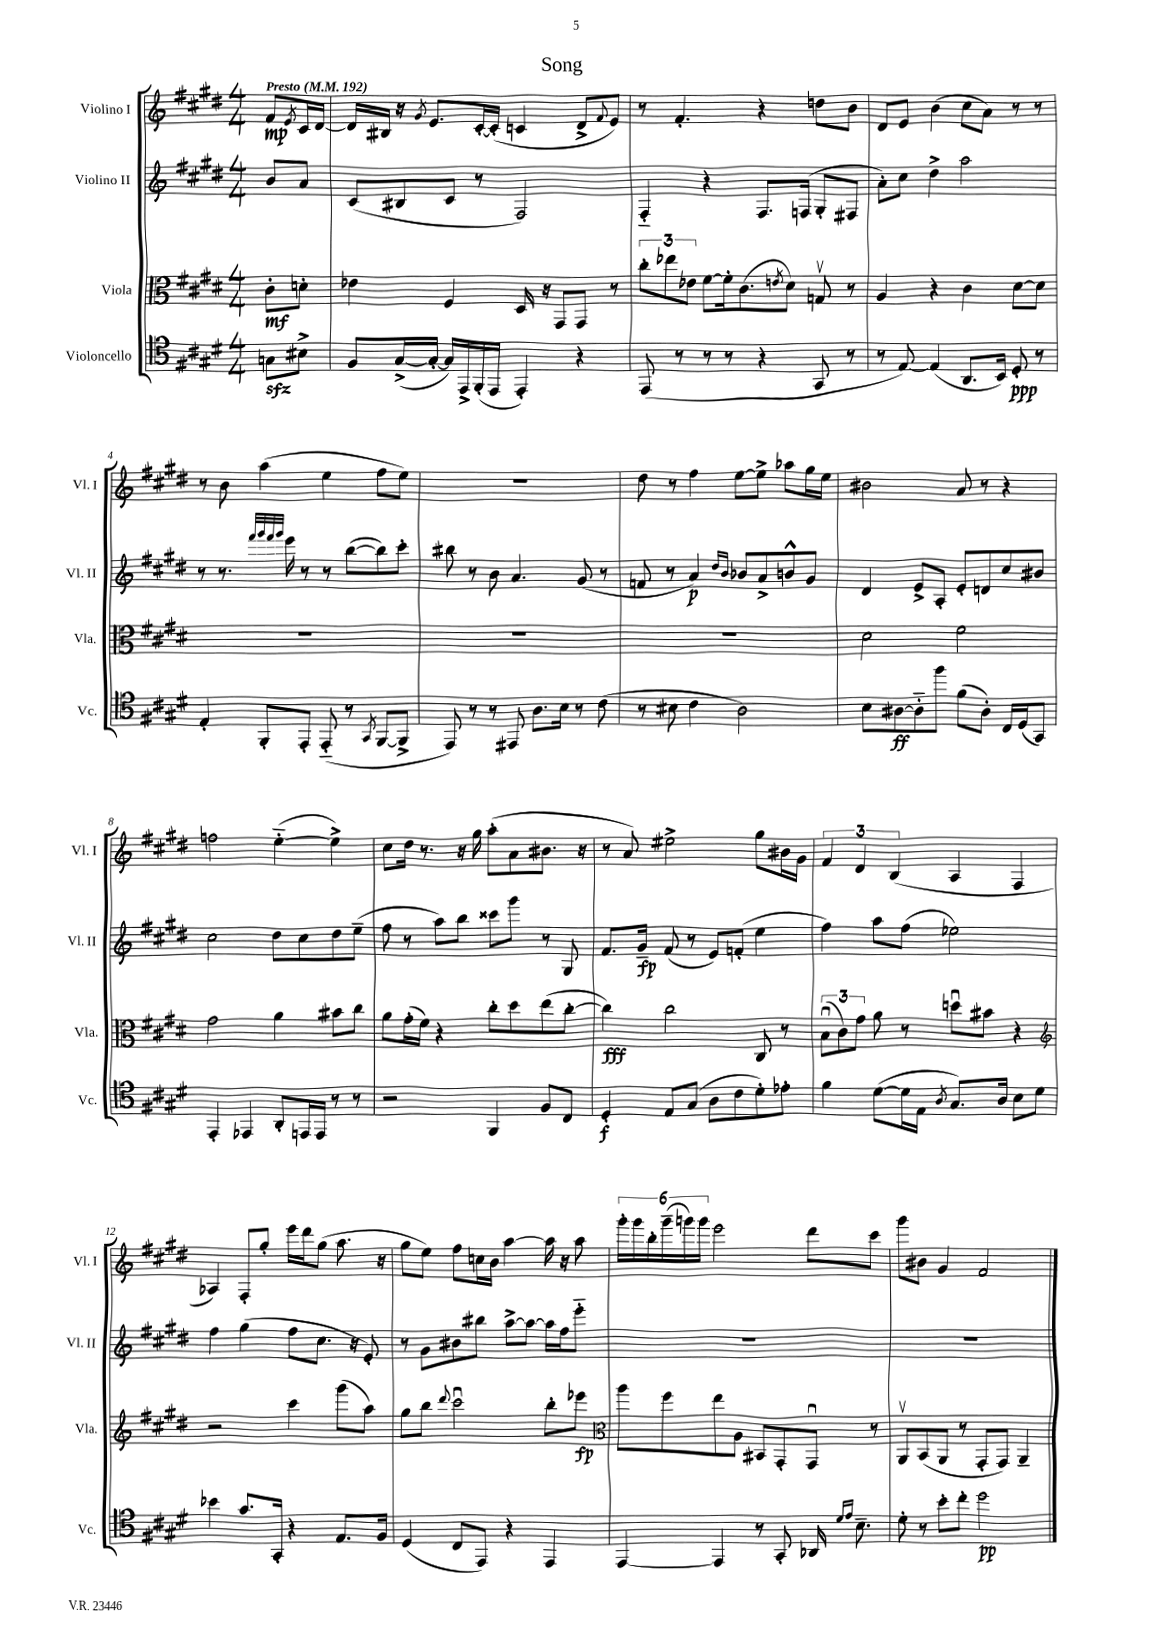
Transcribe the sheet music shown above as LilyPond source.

\header { title = "Song" }
<<
\new StaffGroup <<
\new Staff = "s0" \with { instrumentName = "Violino I" shortInstrumentName = "Vl. I" } {
    \clef treble \key e \major \numericTimeSignature \time 4/4 \partial 4 \tempo "Presto" 4 = 192
    fis'8\mp \acciaccatura { e'8 } cis'16 dis'16~ |
    dis'16 bis16 r16 \acciaccatura { gis'8 } e'8. cis'16~-. cis'16-.( c'4 dis'8-> \appoggiatura { fis'8 } e'8) |
    r8 fis'4.-. r4 d''8 b'8 |
    dis'8 e'8 b'4( cis''8 a'8) r8 r8 |
    r8 b'8 a''4( e''4 fis''8 e''8) |
    R1 |
    dis''8 r8 fis''4 e''8~ e''8-> aes''8 gis''16 e''16 |
    bis'2 a'8 r8 r4 |
    f''2 e''4~-_( e''4->) |
    cis''8 dis''16 r8. r16 gis''16 a''8-.( a'8 bis'8. r16 |
    r8 a'8) eis''2-> gis''8 bis'16 gis'16 |
    \tuplet 3/2 { fis'4 dis'4 b4( } a4 fis4 |
    aes4) fis8-. gis''8-. e'''16 dis'''16 gis''8( a''8. r16 |
    gis''8 e''8) fis''8 c''16 b'16 a''4~ a''16 r16 a''8 |
    \tuplet 6/4 { gis'''16-. gis'''16 b''16-. gis'''16--( g'''16) g'''16 } e'''2 dis'''8 cis'''8 |
    gis'''8 bis'8 gis'4 fis'2 \bar "|." |
}
\new Staff = "s1" \with { instrumentName = "Violino II" shortInstrumentName = "Vl. II" } {
    \clef treble \key e \major \numericTimeSignature \time 4/4 \partial 4
    b'8 a'8 |
    cis'8( bis8 cis'8 r8 fis2) |
    fis4-_ r4 fis8. f16( gis8-. fis8 |
    a'8-.) cis''8 dis''4-> a''2 |
    r8 r8. \grace { fis'''32 gis'''32 fis'''32 gis'''32 } e'''16 r8 r8 b''8~( b''8) cis'''8-. |
    bis''8 r8 b'8 a'4. gis'8( r8 |
    f'8 r8 a'4\p) \grace { dis''16 b'16 } bes'8 a'8-> b'8-^ gis'8 |
    dis'4 e'8-> a8-. e'8-. d'8 cis''8 bis'8 |
    cis''2 dis''8 cis''8 dis''8 e''8--( |
    fis''8 r8 a''8) b''8 cisis'''8 gis'''8 r8 gis8 |
    fis'8. gis'16--\fp fis'8( r8 e'8) f'8-.( e''4 |
    fis''4) a''8 fis''8( ees''2) |
    fis''4 gis''4( fis''8 cis''8. r16 e'8-.) |
    r8 gis'8 bis'8 bis''8 a''8~-> a''8~ a''16 fis''16 e'''8-_ |
    R1 |
    R1 \bar "|." |
}
\new Staff = "s2" \with { instrumentName = "Viola" shortInstrumentName = "Vla." } {
    \clef alto \key e \major \numericTimeSignature \time 4/4 \partial 4
    cis'8-.\mf d'8-. |
    ees'4 fis4 dis16 r16 gis,8 gis,8 r8 |
    \tuplet 3/2 { cis''8-. ees''8 ees'8 } fis'8~ fis'16-. cis'8.( \acciaccatura { e'8 } dis'8) g8\upbow r8 |
    a4 r4 cis'4 dis'8~ dis'8 |
    R1 |
    R1 |
    R1 |
    dis'2 fis'2 |
    gis'2 a'4 bis'8 cis''8 |
    a'8 gis'16-.( fis'16) r4 cis''8-. dis''8 e''8( cis''8~-. |
    cis''4\fff) cis''2 cis8 r8 |
    \tuplet 3/2 { b8\downbow( cis'8) gis'8 } a'8 r8 d''8\downbow bis'8 r4 |
    \clef treble r2 cis'''4 gis'''8( a''8) |
    gis''8 b''8 \appoggiatura { dis'''8 } cis'''2\downbow b''8-. ees'''8\fp |
    \clef alto a''8 fis''8 e''8 a8 bis,8 gis,8-. gis,8\downbow r8 |
    a,8\upbow b,8( a,8 r8 gis,8-. gis,8) a,4-- \bar "|." |
}
\new Staff = "s3" \with { instrumentName = "Violoncello" shortInstrumentName = "Vc." } {
    \clef tenor \key e \major \numericTimeSignature \time 4/4 \partial 4
    g8\sfz bis8-> |
    fis8 gis16~->( gis16~-. gis16) e,16-> fis,16-.( e,16 e,4-.) r4 |
    e,8( r8 r8 r8 r4 gis,8 r8 |
    r8 e8~) e4( a,8. b,16) dis8-.\ppp r8 |
    e4-. fis,8-. e,8-. e,8-_( r8 \acciaccatura { gis,8 } fis,8~ fis,8-> |
    e,8) r8 r8 eis,8 a8. b16 r8 cis'8( |
    r8 bis8 cis'4 a2) |
    b8 ais8~\ff ais8-_ fis''8 fis'8( ais8-.) cis16 dis16( gis,8) |
    e,4-. ees,4 a,8-. e,16 e,16 r8 r8 |
    r2 fis,4 fis8 cis8 |
    dis4-.\f e8 gis8( a8 cis'8 dis'8-.) ees'8-. |
    fis'4 dis'8~( dis'16 e16 \acciaccatura { a8 } gis8.) a16 b8 dis'8 |
    bes'4 gis'8. gis,16-. r4 e8. fis16 |
    dis4( cis8 e,8) r4 e,4 |
    e,4~ e,4 r8 gis,8-. aes,16 \grace { dis'16 e'16 } b8.-- |
    dis'8-. r8 b'8-. cis''8-. dis''2\pp \bar "|." |
}
>>
>>
